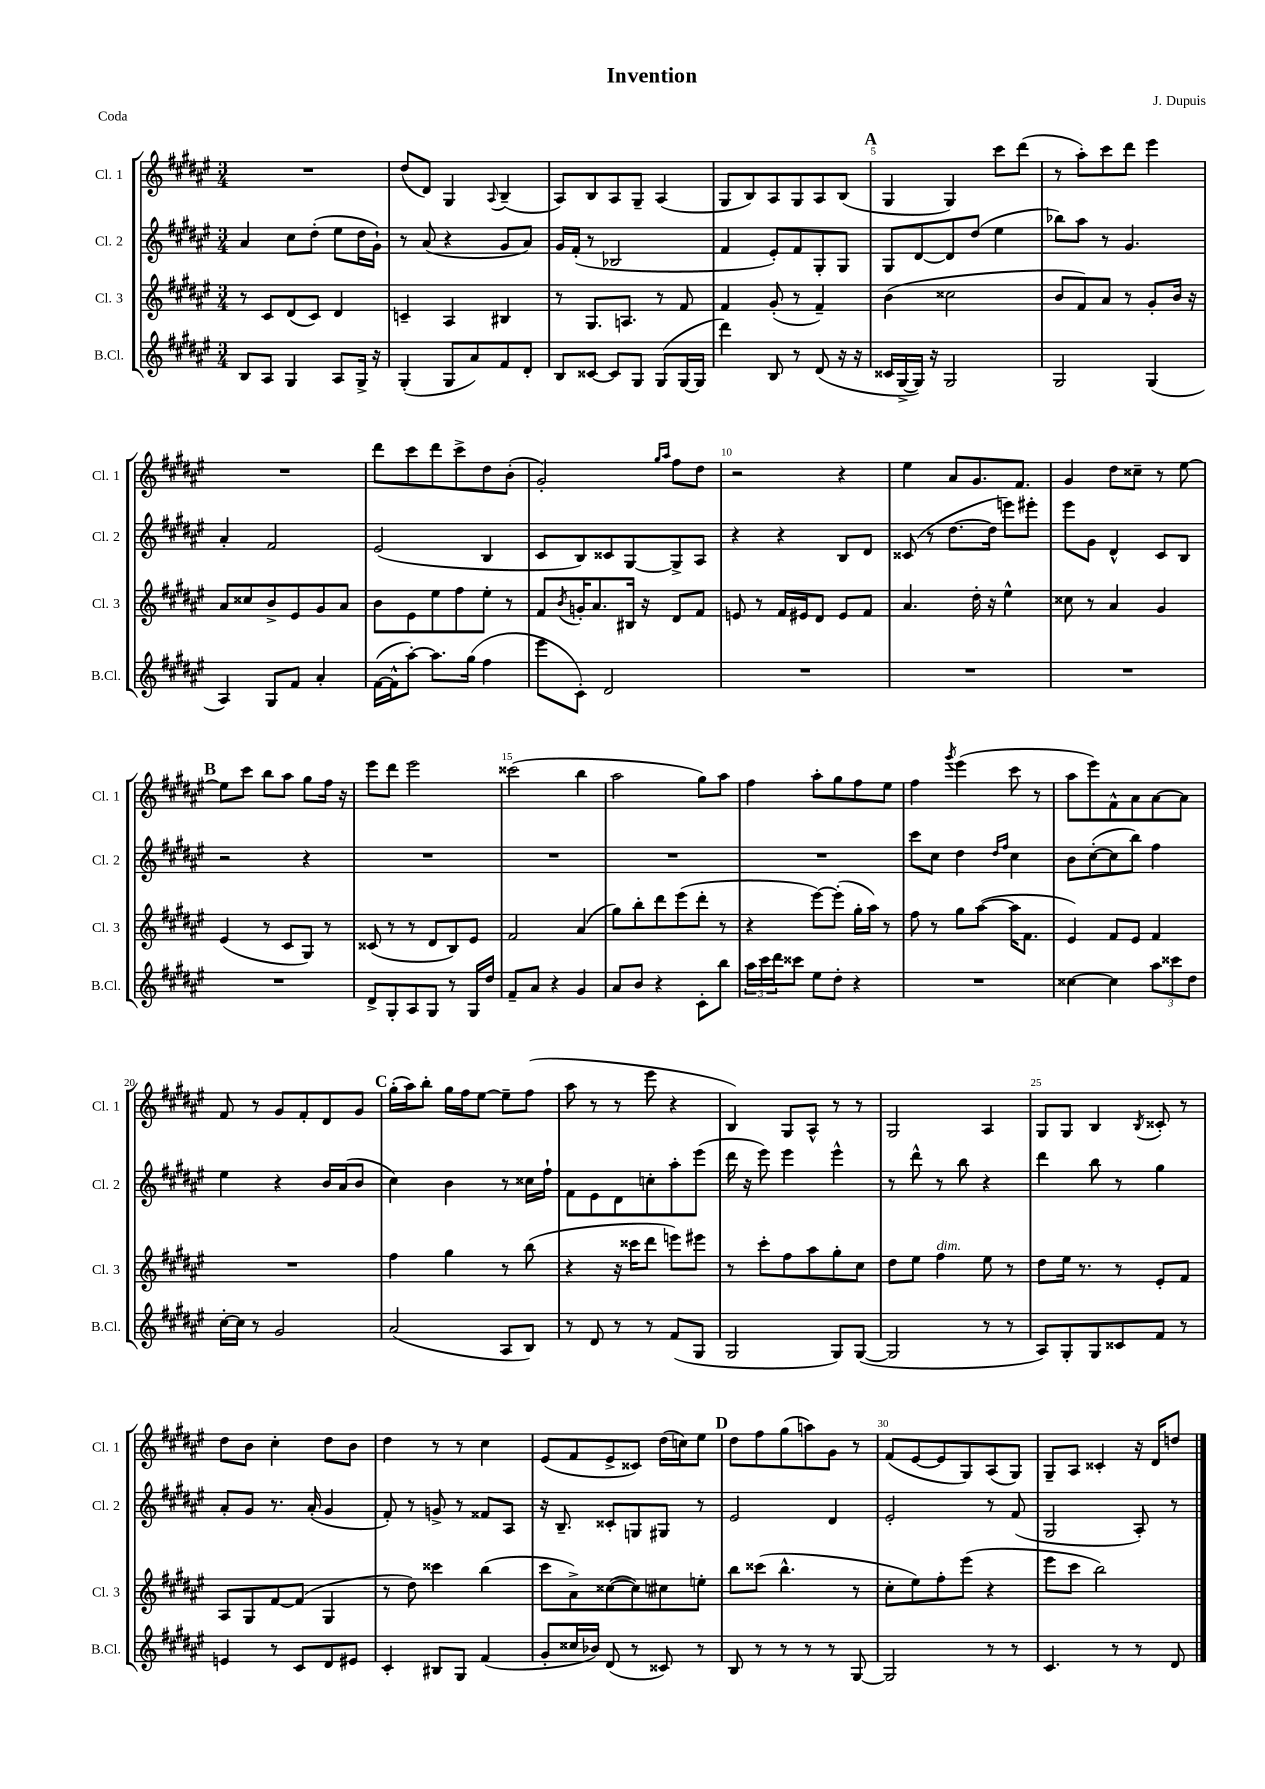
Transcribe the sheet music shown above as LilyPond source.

\header { title = "Invention" composer = "J. Dupuis" piece = "Coda" }
<<
\new StaffGroup <<
\new Staff = "s0" \with { instrumentName = "Cl. 1" shortInstrumentName = "Cl. 1" } {
    \clef treble \key fis \major \numericTimeSignature \time 3/4
    R2. |
    dis''8( dis'8) gis4 \appoggiatura { ais8 } b4--( |
    ais8) b8 ais8 gis8-- ais4( |
    gis8 b8) ais8 gis8 ais8 b8( |
    \mark \markup { \bold "A" } gis4 gis4) cis'''8 dis'''8( |
    r8 ais''8-.) cis'''8 dis'''8 eis'''4 |
    R2. |
    dis'''8 cis'''8 dis'''8 cis'''8-> dis''8 b'8-.( |
    gis'2-.) \grace { gis''16 ais''16 } fis''8 dis''8 |
    r2 r4 |
    eis''4 ais'8 gis'8. fis'8. |
    gis'4 dis''8 cisis''8-- r8 eis''8~ |
    \mark \markup { \bold "B" } eis''8 cis'''8 b''8 ais''8 gis''8 fis''16 r16 |
    eis'''8 dis'''8 eis'''2 |
    cisis'''2( b''4 |
    ais''2 gis''8) ais''8 |
    fis''4 ais''8-. gis''8 fis''8 eis''8 |
    fis''4 \acciaccatura { gis'''8 } eis'''4( cis'''8 r8 |
    ais''8 eis'''8) fis'8-^ ais'8 ais'8~ ais'8 |
    fis'8 r8 gis'8 fis'8-. dis'8 gis'8 |
    \mark \markup { \bold "C" } gis''16-.( ais''16) b''8-. gis''16 fis''16 eis''8~ eis''8-- fis''8( |
    ais''8 r8 r8 eis'''8 r4 |
    b4) gis8 ais8-^ r8 r8 |
    gis2 ais4 |
    gis8 gis8 b4 \acciaccatura { b8 } cisis'8-. r8 |
    dis''8 b'8 cis''4-. dis''8 b'8 |
    dis''4 r8 r8 cis''4 |
    eis'8( fis'8 eis'8-> cisis'8) dis''16( c''16) eis''8 |
    \mark \markup { \bold "D" } dis''8 fis''8 gis''8( a''8) gis'8 r8 |
    fis'8( eis'8~ eis'8 gis8) ais8( gis8) |
    gis8-- ais8 cisis'4-. r16 dis'16 d''8 \bar "|." |
}
\new Staff = "s1" \with { instrumentName = "Cl. 2" shortInstrumentName = "Cl. 2" } {
    \clef treble \key fis \major \numericTimeSignature \time 3/4
    ais'4 cis''8 dis''8-.( eis''8 dis''16 gis'16-!) |
    r8 ais'8( r4 gis'8 ais'8) |
    gis'16 fis'16-.( r8 bes2 |
    fis'4 eis'8-.) fis'8 gis8-. gis8 |
    \mark \markup { \bold "A" } gis8 dis'8~ dis'8 dis''8( eis''4 |
    bes''8) ais''8 r8 gis'4. |
    ais'4-. fis'2 |
    eis'2( b4 |
    cis'8 b8) cisis'8 gis8~ gis8-> ais8 |
    r4 r4 b8 dis'8 |
    cisis'8( r8 dis''8.~ dis''16 e'''8) eis'''8-. |
    eis'''8 gis'8 dis'4-^ cis'8 b8 |
    \mark \markup { \bold "B" } r2 r4 |
    R2. |
    R2. |
    R2. |
    R2. |
    cis'''8 cis''8 dis''4 \grace { dis''16 fis''16 } cis''4 |
    b'8 cis''8~-.( cis''8 b''8) fis''4 |
    eis''4 r4 b'16 ais'16( b'8 |
    \mark \markup { \bold "C" } cis''4) b'4 r8 cisis''16 fis''16-! |
    fis'8 eis'8 dis'8 c''8-. ais''8-. eis'''8( |
    dis'''16 r16 eis'''8) eis'''4 eis'''4-^ |
    r8 dis'''8-^ r8 b''8 r4 |
    dis'''4 b''8 r8 gis''4 |
    ais'8-. gis'8 r8. ais'16-.( gis'4 |
    fis'8-.) r8 g'8-> r8 fisis'8 ais8 |
    r16 b8.-- cisis'8-. g8 gis8 r8 |
    \mark \markup { \bold "D" } eis'2 dis'4 |
    eis'2-. r8 fis'8( |
    gis2 ais8-.) r8 \bar "|." |
}
\new Staff = "s2" \with { instrumentName = "Cl. 3" shortInstrumentName = "Cl. 3" } {
    \clef treble \key fis \major \numericTimeSignature \time 3/4
    r8 cis'8 dis'8( cis'8) dis'4 |
    c'4-- ais4 bis4 |
    r8 gis8. a8. r8 fis'8 |
    fis'4 gis'8-.( r8 fis'4--) |
    \mark \markup { \bold "A" } b'4( cisis''2 |
    b'8 fis'8) ais'8 r8 gis'8-. b'16 r16 |
    ais'8 cisis''8 b'8-> eis'8 gis'8 ais'8 |
    b'8 eis'8 eis''8 fis''8 eis''8-. r8 |
    fis'8 \acciaccatura { b'8 } g'16-. ais'8. bis16 r16 dis'8 fis'8 |
    e'8 r8 fis'16 eis'16 dis'8 eis'8 fis'8 |
    ais'4. dis''16-. r16 eis''4-^ |
    cisis''8 r8 ais'4 gis'4 |
    \mark \markup { \bold "B" } eis'4( r8 cis'8 gis8) r8 |
    cisis'8( r8 r8 dis'8 b8) eis'8 |
    fis'2 ais'4( |
    gis''8) b''8-. dis'''8 eis'''8( dis'''8-. r8 |
    r4 eis'''8~) eis'''8-.( gis''16-. ais''16) r8 |
    fis''8 r8 gis''8 ais''8~( ais''16 fis'8. |
    eis'4) fis'8 eis'8 fis'4 |
    R2. |
    \mark \markup { \bold "C" } fis''4 gis''4 r8 b''8( |
    r4 r16 cisis'''16 dis'''8 e'''8) eis'''8 |
    r8 cis'''8-. fis''8 ais''8 gis''8-. cis''8 |
    dis''8 eis''8 fis''4^\markup { \italic "dim." } eis''8 r8 |
    dis''8 eis''16 r8. r8 eis'8-. fis'8 |
    ais8 gis8 fis'8~ fis'8( gis4 |
    r8 dis''8) cisis'''4 b''4( |
    cis'''8 ais'8->) cisis''8~( cisis''8) cis''8 e''8-. |
    \mark \markup { \bold "D" } b''8 cisis'''8( b''4.-^ r8 |
    cis''8-. eis''8) fis''8-. eis'''8( r4 |
    eis'''8 cis'''8 b''2) \bar "|." |
}
\new Staff = "s3" \with { instrumentName = "B.Cl." shortInstrumentName = "B.Cl." } {
    \clef treble \key fis \major \numericTimeSignature \time 3/4
    b8 ais8 gis4 ais8 gis16-> r16 |
    gis4-.( gis8 ais'8) fis'8 dis'8-. |
    b8 cisis'8~ cisis'8 gis8 gis8( gis16~ gis16 |
    dis'''4) b8 r8 dis'8( r16 r16 |
    \mark \markup { \bold "A" } cisis'16 gis16~-> gis16) r16 gis2 |
    gis2 gis4( |
    ais4) gis8 fis'8 ais'4-. |
    fis'16~( fis'16-^ ais''8~-.) ais''8. gis''16( fis''4 |
    eis'''8 cis'8-.) dis'2 |
    R2. |
    R2. |
    R2. |
    \mark \markup { \bold "B" } R2. |
    dis'8-> gis8-. ais8 gis8 r8 gis16 dis''16 |
    fis'8-- ais'8 r4 gis'4 |
    ais'8 b'8 r4 cis'8-. b''8 |
    \tuplet 3/2 { ais''16 cis'''16 dis'''16 } cisis'''8 eis''8 dis''8-. r4 |
    R2. |
    cisis''4~ cisis''4 \tuplet 3/2 { ais''8 cisis'''8 dis''8 } |
    cis''16~-. cis''16 r8 gis'2 |
    \mark \markup { \bold "C" } ais'2( ais8 b8) |
    r8 dis'8 r8 r8 fis'8( gis8 |
    gis2 gis8) gis8~( |
    gis2 r8 r8 |
    ais8) gis8-. gis8 cisis'8 fis'8 r8 |
    e'4 r8 cis'8 dis'8 eis'8 |
    cis'4-. bis8 gis8 fis'4( |
    gis'8-. cisis''16 bes'16) dis'8( r8 cisis'8) r8 |
    \mark \markup { \bold "D" } b8 r8 r8 r8 r8 gis8~ |
    gis2 r8 r8 |
    cis'4. r8 r8 dis'8 \bar "|." |
}
>>
>>
\layout { \context { \Score \override BarNumber.break-visibility = ##(#f #t #t) barNumberVisibility = #(every-nth-bar-number-visible 5) } }
